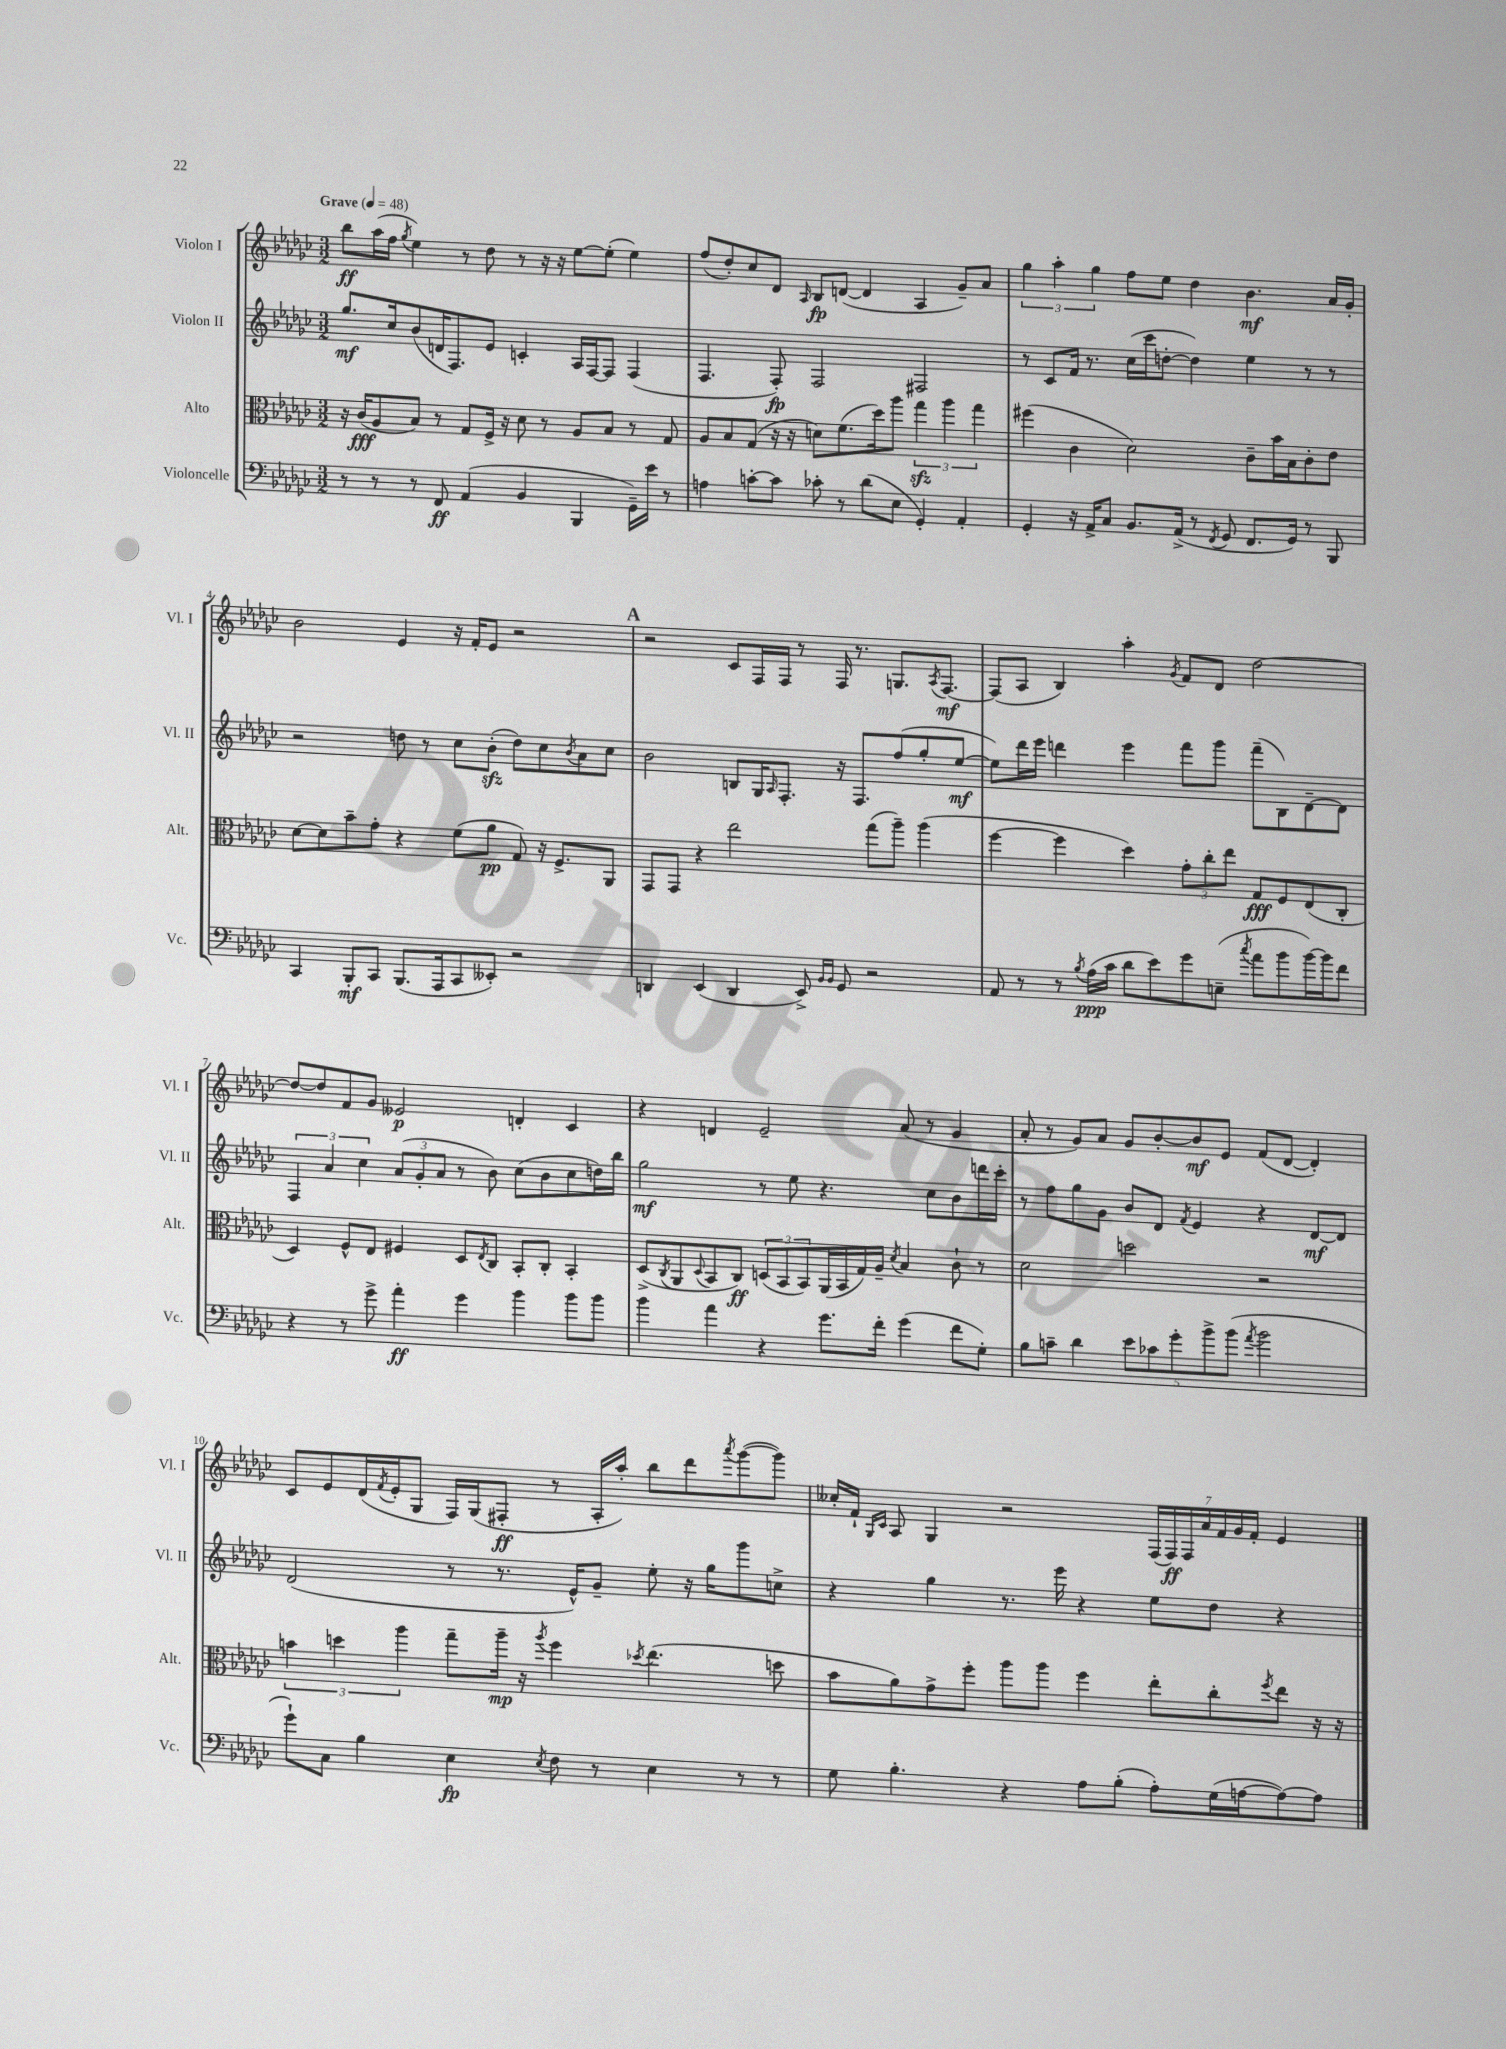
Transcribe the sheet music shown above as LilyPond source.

<<
\new StaffGroup <<
\new Staff = "s0" \with { instrumentName = "Violon I" shortInstrumentName = "Vl. I" } {
    \clef treble \key ges \major \numericTimeSignature \time 3/2 \tempo "Grave" 4 = 48
    bes''8\ff aes''16( f''16 \acciaccatura { ges''8 } ees''4) r8 des''8 r8 r16 r16 ees''8~ ees''8-.( ees''4) |
    f''8( des''8-.) ces''8 des'8 \grace { aes16 } bes8\fp d'8~( d'4 aes4 ges'8--) aes'8 |
    \tuplet 3/2 { ges''4 aes''4-. ges''4 } f''8 ees''8 des''4 bes'4.\mf aes'16 ges'16-. |
    bes'2 ees'4 r16 f'16-. ees'8 r2 |
    \mark \markup { \bold "A" } r2 ces'8 f16 f16 r8 f16 r8. g8. \acciaccatura { aes8 } f8.~\mf |
    f8( aes8 bes4) aes''4-. \acciaccatura { ges'8 } f'8 des'8 des''2~ |
    des''8~ des''8 f'8 ges'8 eeses'2\p d'4-. ces'4 |
    r4 d'4 ees'2-- aes'8( r8 ges'4 |
    aes'8-. r8 ges'8) aes'8 ges'8 bes'8~-. bes'8\mf ees'8 f'8( des'8~ des'4-.) |
    ces'8 ees'8 des'16( \acciaccatura { f'8 } ees'16-. ges8 f16) ges16( fis8-.\ff r8 aes16-. aes''16-.) bes''8 des'''8 \acciaccatura { aes'''8 } ges'''8~( ges'''8) |
    ceses''16-. f'16-! \grace { ges16 ces'16 } aes8 ges4 r2 \tuplet 7/4 { f16( f16\ff) f16 aes'16 f'16 ges'16 f'16-. } ees'4 \bar "|." |
}
\new Staff = "s1" \with { instrumentName = "Violon II" shortInstrumentName = "Vl. II" } {
    \clef treble \key ges \major \numericTimeSignature \time 3/2
    ges''8.\mf ces''16 bes'8( d'16 f8.) ees'8 c'4-. aes16 f16~ f8 f4( |
    f4. f8-.\fp) f2 fis2 |
    r8 ces'8 f'16 r8. ces''16( ces'''16 d''8~-. d''4) ees''4 r8 r8 |
    r2 d''8 r8 ces''8 bes'8-.\sfz( d''8) ces''8 \acciaccatura { bes'8 } aes'8 ces''8 |
    \mark \markup { \bold "A" } bes'2 b8 ges16 \grace { aes16 } f8.-. r16 f8. f''8( ges''8-. ees''8~\mf |
    ees''8) des'''16 ees'''16 d'''4 ees'''4 f'''8 ges'''8 f'''8--( bes8) des'8~-- des'8 |
    \tuplet 3/2 { f4 aes'4 ces''4 } \tuplet 3/2 { aes'8( ges'8-. aes'8 } r8 bes'8) ces''8( bes'8 ces''8 d''16) bes''16 |
    ges''2\mf r8 ees''8 r4. ces''8 bes'8 d'''16 ces'''16-. |
    r8 f''8 ges''8 ges'8 bes'8 des'8 \acciaccatura { f'8 } ees'4 r4 des'8~\mf des'8 |
    des'2( r8 r8. ees'16-^) ges'8-- ees''8-. r16 ges''16 ges'''8 c''8-> |
    r4 ges''4 r8. ees'''16 r4 ees''8 des''8 r4 \bar "|." |
}
\new Staff = "s2" \with { instrumentName = "Alto" shortInstrumentName = "Alt." } {
    \clef alto \key ges \major \numericTimeSignature \time 3/2
    r16 ces'16\fff( aes8 bes8) r8 ges8 f16-> r16 des'8 r8 aes8 bes8 r8 ges8 |
    aes8 bes8 ges8( r16 r16 d'8) f'8.( des''16) aes''8 \tuplet 3/2 { ges''4\sfz aes''4 ges''4 } |
    fis''4( ces'4 des'2) ces'8-- bes'16 bes16 ces'8-. ees'8 |
    des'8~ des'8 bes'8-- ges'8-. r4 f'8( aes'8\pp ges8) r16 f8.-> aes,8 |
    \mark \markup { \bold "A" } ges,8 ges,8 r4 ees''2 ges''8( aes''8--) aes''4( |
    f''4~ f''4 des''4) \tuplet 3/2 { ges'8-. ces''8-. ees''8 } ges8\fff f8 ees8( ces8-. |
    des4) f8-^ ees8 fis4 des8 \acciaccatura { ees8 } ces8 bes,8-. ces8-. bes,4-. |
    des8->( \acciaccatura { ces8 } aes,8 \appoggiatura { des8 } bes,8 ces8\ff) \tuplet 3/2 { d8( bes,8 bes,8) } aes,16( bes,16 ges16) aes16-- \acciaccatura { des'8 } bes4 ces'8-! r8 |
    des'2 d''2 r2 |
    \tuplet 3/2 { b'4 d''4 aes''4 } ges''8-- aes''16--\mp r16 \acciaccatura { aes''8 } f''4 \acciaccatura { des''8 } ees''4.( d''8 |
    bes'8 aes'8) ges'8-> f''8-. aes''8 aes''8 f''4 ees''8-. ces''8-. \acciaccatura { f''8 } ees''8 r16 r16 \bar "|." |
}
\new Staff = "s3" \with { instrumentName = "Violoncelle" shortInstrumentName = "Vc." } {
    \clef bass \key ges \major \numericTimeSignature \time 3/2
    r8 r8 r8 f,8\ff aes,4( bes,4 bes,,4 ges,16--) ees'16 r8 |
    a4 c'8~-. c'8 ces'8-. r8 des'8( ees8 ges,4-.) aes,4-. |
    ges,4-. r16 aes,16-> ces8 bes,8. aes,16->( r8 \acciaccatura { f,8 } ges,8 f,8. ges,16) r8 bes,,8 |
    ces,4 bes,,8-.\mf ces,8 bes,,8.( aes,,16 ces,8 eeses,8-.) r2 |
    \mark \markup { \bold "A" } d,4 ees,4( d,4 ees,8->) \grace { bes,16 bes,16 } ges,8 r2 |
    aes,8 r8 r8 \acciaccatura { bes8 } aes16\ppp( ces'16 des'8 ees'8) ges'8 e8--( \acciaccatura { ces''8 } aes'8 bes'8 bes'16~) bes'16 f'8 |
    r4 r8 ges'8-> aes'4-.\ff ges'4 bes'4 bes'8 bes'8 |
    bes'4 aes'4 r4 ges'8. f'16-. ges'4( f'8 ges8-.) |
    bes8 c'8-- des'4 \tuplet 5/4 { ees'8 ces'8 ges'8-. bes'8-> bes'8( } \acciaccatura { aes'8 } bes'2 |
    ges'8-!) ces8 bes4 ees4\fp \acciaccatura { ees8 } f8 r8 ees4 r8 r8 |
    ges8 bes4.-. r4 aes8 bes8-.( aes8-.) ges16( a16~ a8~) a8 \bar "|." |
}
>>
>>
